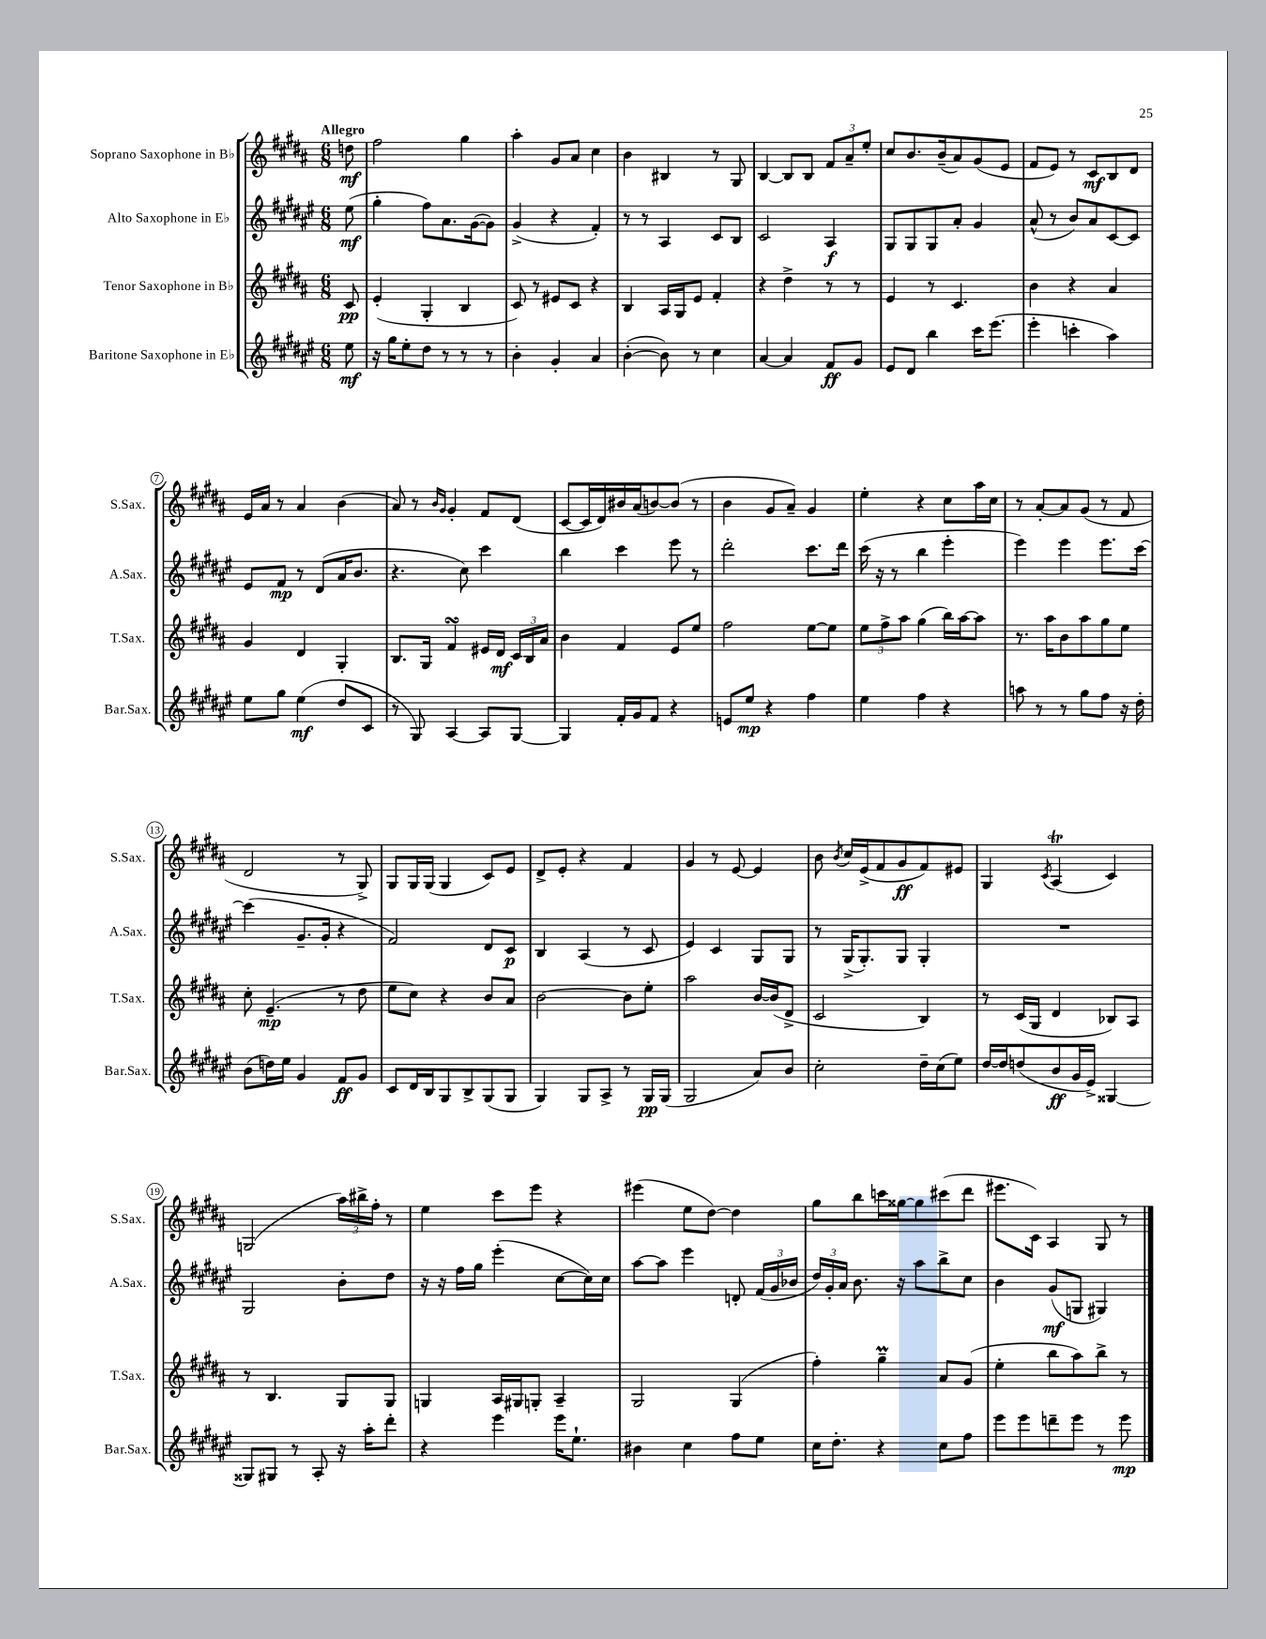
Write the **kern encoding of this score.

**kern	**dynam	**kern	**dynam	**kern	**dynam	**kern	**dynam
*part4	*part4	*part3	*part3	*part2	*part2	*part1	*part1
*staff4	*staff4	*staff3	*staff3	*staff2	*staff2	*staff1	*staff1
*I"Baritone Saxophone in E♭	*	*I"Tenor Saxophone in B♭	*	*I"Alto Saxophone in E♭	*	*I"Soprano Saxophone in B♭	*
*I'Bar.Sax.	*	*I'T.Sax.	*	*I'A.Sax.	*	*I'S.Sax.	*
*clefG2	*	*clefG2	*	*clefG2	*	*clefG2	*
*k[f#c#g#d#a#e#]	*	*k[f#c#g#d#a#]	*	*k[f#c#g#d#a#e#]	*	*k[f#c#g#d#a#]	*
*M6/8	*	*M6/8	*	*M6/8	*	*M6/8	*
=	=	=	=	=	=	=	=
!	!	!	!	!	!	!LO:TX:a:B:t=Allegro	!
8ee#\	mf	8c#/	pp	(8ee#\	mf	8ddn\	mf
=1	=1	=1	=1	=1	=1	=1	=1
16r	.	(4e'/	.	4gg#'\	.	2ff#\	.
16gg#\KL	.	.	.	.	.	.	.
8ee#'\	.	.	.	.	.	.	.
8dd#\J	.	4G#'/	.	8ff#\L)	.	.	.
8r	.	.	.	8.a#\	.	.	.
8r	.	4B/	.	.	.	4gg#\	.
.	.	.	.	([16g#\k	.	.	.
8r	.	.	.	8g#\J])	.	.	.
=2	=2	=2	=2	=2	=2	=2	=2
4b'\	.	8c#/)	.	(4g#^/	.	4aa#'\	.
.	.	8r	.	.	.	.	.
4g#'/	.	8e#X/L	.	4r	.	8g#/L	.
.	.	8c#/J	.	.	.	8a#/J	.
4a#/	.	4r	.	4f#'/)	.	4cc#\	.
=3	=3	=3	=3	=3	=3	=3	=3
([4b'\	.	4B/	.	8r	.	4b\	.
.	.	.	.	8r	.	.	.
8b\])	.	16A#/LL	.	4A#/	.	4B#X/	.
.	.	16G#/J	.	.	.	.	.
8r	.	8e/J	.	.	.	.	.
4cc#\	.	4f#'/	.	8c#/L	.	8r	.
.	.	.	.	8B/J	.	8G#/	.
=4	=4	=4	=4	=4	=4	=4	=4
[4a#/	.	4r	.	2c#/	.	[4B/	.
4a#/]	.	4dd#^\	.	.	.	8B/L]	.
.	.	.	.	.	.	8B/J	.
8f#/L	ff	8r	.	4A#/	f	12f#/L	.
.	.	.	.	.	.	12a#~/	.
8g#/J	.	8r	.	.	.	.	.
.	.	.	.	.	.	12ee'/J	.
=5	=5	=5	=5	=5	=5	=5	=5
8e#/L	.	4e/	.	8G#/L	.	8cc#/L	.
8d#/J	.	.	.	8G#/	.	8.b/	.
4bb\	.	8r	.	8G#/	.	.	.
.	.	.	.	.	.	(16b~/k	.
.	.	4.c#/	.	8a#'/J	.	8a#/)	.
16ccc#\KL	.	.	.	4g#/	.	(8g#/	.
(8.eee#\J	.	.	.	.	.	.	.
.	.	.	.	.	.	8e/J	.
=6	=6	=6	=6	=6	=6	=6	=6
4eee#'\	.	4b\	.	(8a#^^/	.	8f#/L	.
.	.	.	.	8r	.	8e/J)	.
4cccn'\	.	4r	.	8b/L)	.	8r	.
.	.	.	.	8a#/	.	8c#/L	mf
4aa#\)	.	4a#/	.	[8c#/	.	8B/	.
.	.	.	.	8c#/J]	.	8d#/J	.
!!LO:LB:g=z
=7	=7	=7	=7	=7	=7	=7	=7
8ee#\L	.	4g#/	.	8e#/L	.	16e/LL	.
.	.	.	.	.	.	16a#/JJ	.
8gg#\J	.	.	.	8f#/J	mp	8r	.
(4ee#\	mf	4d#/	.	8r	.	4a#/	.
.	.	.	.	(8d#/L	.	.	.
8dd#/L	.	4G#'/	.	16a#/K	.	(4b\	.
.	.	.	.	8.b/J	.	.	.
8c#/J	.	.	.	.	.	.	.
=8	=8	=8	=8	=8	=8	=8	=8
8r	.	8.B/L	.	4.r	.	8a#/)	.
8G#/)	.	.	.	.	.	8r	.
.	.	16G#/Jk	.	.	.	.	.
.	.	.	.	.	.	16qqb/LL	.
.	.	.	.	.	.	16qqg#/JJ	.
[4A#/	.	4f#sSSS/	.	.	.	4g#'/	.
.	.	.	.	8cc#\)	.	.	.
8A#/L]	.	16e#X/LL	.	4ccc#\	.	8f#/L	.
.	.	16d#/JJ	mf	.	.	.	.
[8G#/J	.	24c#/LL	.	.	.	(8d#/J	.
.	.	24B/	.	.	.	.	.
.	.	24a#/JJ	.	.	.	.	.
=9	=9	=9	=9	=9	=9	=9	=9
4G#/]	.	4b\	.	4bb\	.	[8c#/L	.
.	.	.	.	.	.	16c#/L]	.
.	.	.	.	.	.	16d#/)	.
16f#'/LL	.	4f#/	.	4ccc#\	.	16b#X/	.
16g#/J	.	.	.	.	.	(16a#/J	.
8f#/J	.	.	.	.	.	[8bn/)	.
4r	.	8e/L	.	8eee#\	.	(8b/J]	.
.	.	8ee/J	.	8r	.	8r	.
=10	=10	=10	=10	=10	=10	=10	=10
8en/L	.	2ff#\	.	2ddd#'\	.	4b\	.
8ee#/J	mp	.	.	.	.	.	.
4r	.	.	.	.	.	8g#/L	.
.	.	.	.	.	.	8a#~/J)	.
4ff#\	.	[8ee\L	.	8.ccc#\L	.	4g#/	.
.	.	8ee\J]	.	.	.	.	.
.	.	.	.	16ddd#\Jk	.	.	.
=11	=11	=11	=11	=11	=11	=11	=11
4ee#\	.	12ee\L	.	(16ccc#\	.	4ee'\	.
.	.	.	.	16r	.	.	.
.	.	12ff#^\	.	.	.	.	.
.	.	.	.	8r	.	.	.
.	.	12aa#\J	.	.	.	.	.
4ff#\	.	(4gg#\	.	4bb\	.	4r	.
4r	.	16bb\LL)	.	4eee#'\	.	8cc#\L	.
.	.	[16aa#\J	.	.	.	.	.
.	.	8aa#\J]	.	.	.	16aa#\L	.
.	.	.	.	.	.	16cc#\JJ	.
=12	=12	=12	=12	=12	=12	=12	=12
8aan\	.	8.r	.	4eee#\)	.	8r	.
8r	.	.	.	.	.	[8a#'/L	.
.	.	16aa#\KL	.	.	.	.	.
8r	.	8b\	.	4eee#\	.	8a#/]	.
8gg#\L	.	8aa#\	.	.	.	(8g#/J	.
8ff#\J	.	8gg#\	.	8.eee#\L	.	8r	.
16r	.	8ee\J	.	.	.	8f#/	.
16dd#'\	.	.	.	[16ccc#\Jk	.	.	.
!!LO:LB:g=z
=13	=13	=13	=13	=13	=13	=13	=13
(8b\L	.	8cc#'\	.	(4ccc#\]	.	2d#/	.
16ddn\L)	.	(4.e~/	mp	.	.	.	.
16ee#\JJ	.	.	.	.	.	.	.
4g#/	.	.	.	8.g#~/L	.	.	.
.	.	.	.	16g#'/Jk	.	.	.
8f#/L	ff	8r	.	4r	.	8r	.
8g#/J	.	8dd#\	.	.	.	8G#^/)	.
=14	=14	=14	=14	=14	=14	=14	=14
8c#/L	.	8ee\L	.	2f#/)	.	8G#/L	.
16d#/L	.	8cc#\J)	.	.	.	16G#/L	.
16B/J	.	.	.	.	.	(16G#/JJ	.
8G#/	.	4r	.	.	.	4G#/	.
8B^/	.	.	.	.	.	.	.
(8G#/	.	8b/L	.	8d#/L	.	8c#/L)	.
8G#/J	.	8a#/J	.	8c#/J	p	8e/J	.
=15	=15	=15	=15	=15	=15	=15	=15
4G#/)	.	[2b\	.	4B/	.	8d#^/L	.
.	.	.	.	.	.	8e'/J	.
8G#/L	.	.	.	(4A#/	.	4r	.
8A#^/J	.	.	.	.	.	.	.
8r	.	8b\L]	.	8r	.	4f#/	.
16G#/LL	pp	8ee'\J	.	8c#/	.	.	.
(16G#/JJ	.	.	.	.	.	.	.
=16	=16	=16	=16	=16	=16	=16	=16
2G#/	.	2aa#\	.	4e#/)	.	4g#/	.
.	.	.	.	4c#/	.	8r	.
.	.	.	.	.	.	[8e/	.
8a#/L)	.	[16b/LL	.	8G#/L	.	4e/]	.
.	.	(16b/J]	.	.	.	.	.
8b/J	.	8d#^/J	.	8G#/J	.	.	.
=17	=17	=17	=17	=17	=17	=17	=17
2cc#'\	.	2c#/	.	8r	.	8b\	.
.	.	.	.	.	.	8qb/	.
.	.	.	.	(16G#^/KL	.	16cc#/LL	.
.	.	.	.	8.G#'/)	.	(16e^/J	.
.	.	.	.	.	.	8f#/	.
.	.	.	.	8G#/J	.	8g#/	ff
16dd#~\LL	.	4B/)	.	4G#'/	.	8f#/)	.
(16cc#\J	.	.	.	.	.	.	.
8ee#\J)	.	.	.	.	.	8e#X/J	.
=18	=18	=18	=18	=18	=18	=18	=18
[16dd#/LL	.	8r	.	2.r	.	4G#/	.
16dd#/J]	.	.	.	.	.	.	.
(8ddn/	.	(16c#/LL	.	.	.	.	.
.	.	16G#/JJ	.	.	.	.	.
.	.	.	.	.	.	8qc#/	.
8b/	ff	4d#/	.	.	.	(4A#t/	.
16g#/L	.	.	.	.	.	.	.
16e#^/JJ)	.	.	.	.	.	.	.
[4G##X/	.	8B-X/L)	.	.	.	4c#/)	.
.	.	8A#/J	.	.	.	.	.
!!LO:LB:g=z
=19	=19	=19	=19	=19	=19	=19	=19
8G##X/L]	.	8r	.	2G#/	.	(2Gn/	.
8G#X/J	.	4.B/	.	.	.	.	.
8r	.	.	.	.	.	.	.
8A#'/	.	.	.	.	.	.	.
16r	.	8G#/L	.	8b'\L	.	24aa#\LL)	.
.	.	.	.	.	.	24bb#X^\	.
16aa#'\KL	.	.	.	.	.	.	.
.	.	.	.	.	.	24ff#'\JJ	.
8ddd#'\J	.	8G#/J	.	8dd#\J	.	8r	.
=20	=20	=20	=20	=20	=20	=20	=20
4r	.	4Gn/	.	16r	.	4ee\	.
.	.	.	.	16r	.	.	.
.	.	.	.	16ff#\LL	.	.	.
.	.	.	.	16gg#\JJ	.	.	.
4eee#\	.	16A#/LL	.	(4eee#'\	.	8ccc#\L	.
.	.	16G#X/J	.	.	.	.	.
.	.	8Gn'/J	.	.	.	8eee\J	.
16eee#\KL	.	4A#~/	.	[8cc#\L	.	4r	.
8.ee#`\J	.	.	.	.	.	.	.
.	.	.	.	16cc#\L])	.	.	.
.	.	.	.	16cc#\JJ	.	.	.
=21	=21	=21	=21	=21	=21	=21	=21
4b#X\	.	2G#/	.	[8aa#\L	.	(4eee#X\	.
.	.	.	.	8aa#\J]	.	.	.
4cc#\	.	.	.	4eee#\	.	8ee\L	.
.	.	.	.	.	.	[8dd#\J)	.
8ff#\L	.	(4G#/	.	8dn'/	.	4dd#\]	.
8ee#\J	.	.	.	(24f#/LL	.	.	.
.	.	.	.	24g#/	.	.	.
.	.	.	.	24b-X/JJ	.	.	.
=22	=22	=22	=22	=22	=22	=22	=22
16cc#\KL	.	4ff#'\)	.	24dd#/LL)	.	8gg#\L	.
.	.	.	.	24g#'/	.	.	.
8.dd#'\J	.	.	.	.	.	.	.
.	.	.	.	24a#/JJ	.	.	.
.	.	.	.	8.b\	.	8bb\	.
4r	.	4gg#M~\	.	.	.	16cccn\L	.
.	.	.	.	16r	.	[16gg##X\J	.
.	.	.	.	8aa#\L	.	8gg##\]	.
8cc#\L	.	8a#/L	.	8bb^\	.	(8ccc#X\	.
8ff#\J	.	(8g#/J	.	8cc#\J	.	8ddd#\J	.
=23	=23	=23	=23	=23	=23	=23	=23
8eee#\L	.	4ee'\	.	4b\	.	8.eee#X\L	.
8eee#\	.	.	.	.	.	.	.
.	.	.	.	.	.	16c#\Jk)	.
8dddn~\	.	8bb\L	.	(8g#/L	mf	4A#/	.
8eee#\J	.	8aa#\)	.	8Gn/J	.	.	.
8r	.	8bb^\J	.	4G#X/)	.	8G#/	.
8eee#\	mp	8r	.	.	.	8r	.
==	==	==	==	==	==	==	==
*-	*-	*-	*-	*-	*-	*-	*-
